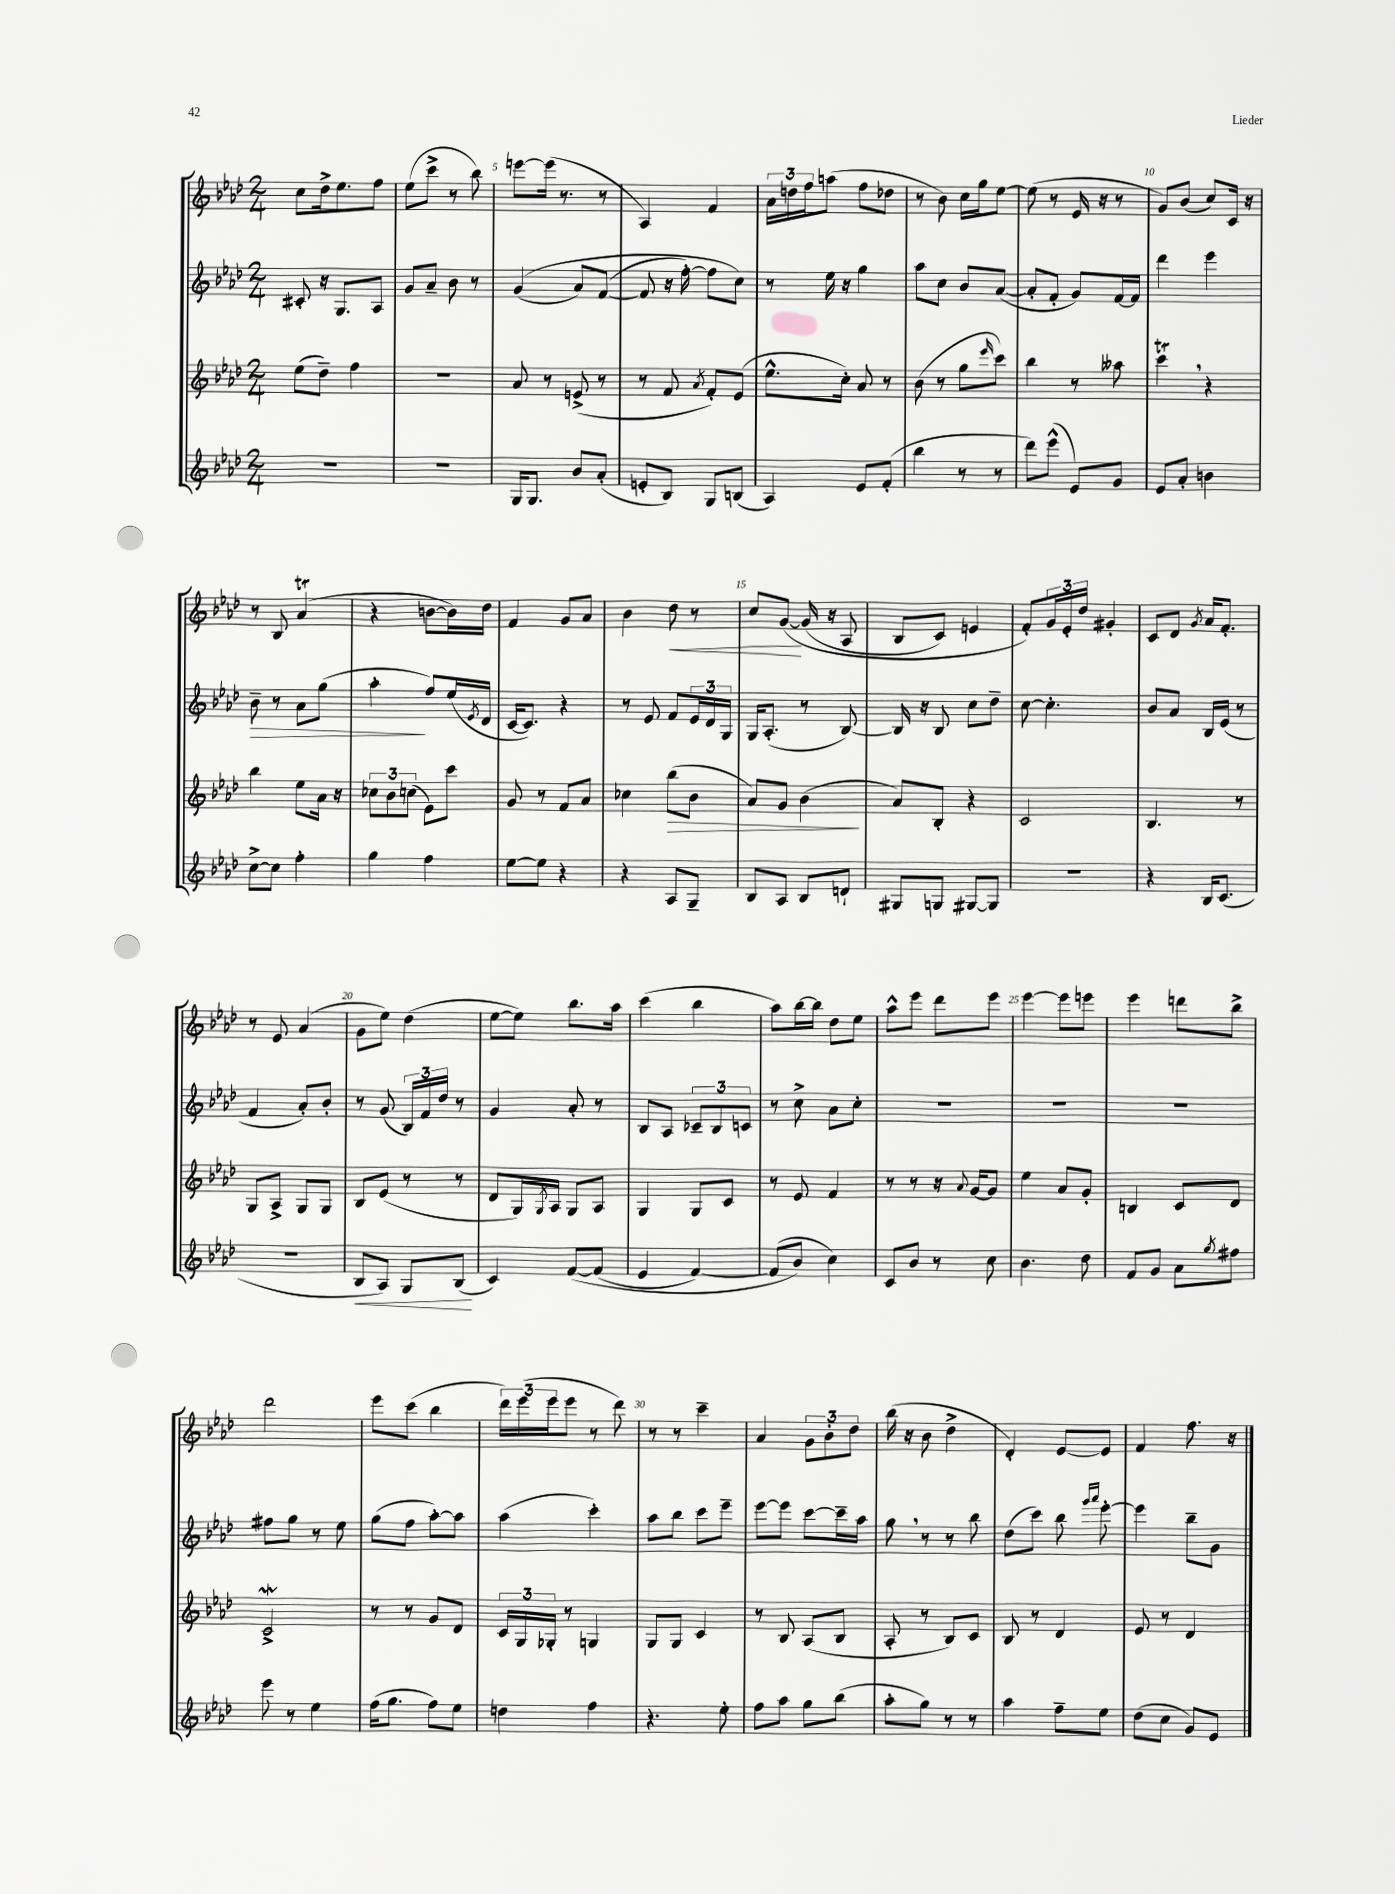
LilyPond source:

<<
\new StaffGroup <<
\new Staff = "s0" {
    \clef treble \key aes \major \numericTimeSignature \time 2/4
    c''8 des''16-> ees''8. f''8 |
    ees''8( c'''8-> r8 bes''8) |
    e'''8~ e'''16( r8. r8 |
    aes4) f'4 |
    \tuplet 3/2 { aes'16 d''16 f''16 } a''8( f''8 des''8 |
    r8 bes'8) c''16 g''16 ees''8~ |
    ees''8( r8 ees'16 r16 r8 |
    g'8) bes'8( c''8) c'16 r16 |
    r8 bes8 aes'4\trill( |
    r4 b'8~ b'16) des''16 |
    f'4 g'8 aes'8 |
    bes'4 des''8\< r8 |
    c''8 g'8~\!\( g'16( r16 aes8 |
    bes8 c'8) e'4 |
    f'8-.\) \tuplet 3/2 { g'16 ees'16-. des''16 } gis'4-. |
    c'8 des'8 \acciaccatura { g'8 } aes'16 f'8.-. |
    r8 ees'8 aes'4( |
    g'8 ees''8) des''4( |
    ees''8~ ees''8) bes''8. aes''16 |
    c'''4( bes''4 |
    aes''8) bes''16~ bes''16 des''8 ees''8 |
    aes''8-^ ees'''8 des'''8 ees'''8 |
    ees'''4~ ees'''8 e'''8 |
    ees'''4 d'''8 bes''8-> |
    des'''2 |
    ees'''8 c'''8( bes''4 |
    \tuplet 3/2 { des'''16) ees'''16( ees'''16 } ees'''8 r8 des'''8) |
    r8 r8 c'''4-- |
    aes'4 \tuplet 3/2 { g'8 bes'8-. des''8 } |
    bes''16( r16 bes'8 des''4-> |
    des'4-.) ees'8~ ees'8 |
    f'4 f''8. r16 \bar "|." |
}
\new Staff = "s1" {
    \clef treble \key aes \major \numericTimeSignature \time 2/4
    cis'8-. r16 g8. aes8 |
    g'8 aes'8-- bes'8 r8 |
    g'4(\( aes'8) f'8~( |
    f'8 r16 f''16~-.) f''8 c''8\) |
    r8 ees''16 r16 g''4 |
    aes''8 c''8 bes'8 aes'8~( |
    aes'8-. f'8-. g'8) f'16~ f'16 |
    des'''4 ees'''4 |
    bes'8--\> r8 aes'8 g''8( |
    aes''4-.\! f''8) ees''16( \acciaccatura { ees'8 } des'16 |
    c'16~ c'8.) r4 |
    r8 ees'8 f'8 \tuplet 3/2 { ees'16 des'16 g16 } |
    g16 aes8.-.( r8 bes8~) |
    bes16 r16 bes8 c''8 des''8-- |
    c''8~ c''4.-. |
    bes'8 aes'8 bes16 ees'16( r8 |
    f'4 aes'8-.) bes'8-. |
    r8 g'8( \tuplet 3/2 { bes16) f'16 des''16 } r8 |
    g'4 aes'8-. r8 |
    bes8 aes8 \tuplet 3/2 { ces'8-- bes8 c'8 } |
    r8 c''8-> aes'8 c''8-. |
    R2 |
    R2 |
    R2 |
    fis''8 g''8 r8 ees''8 |
    g''8( f''8 aes''8~-.) aes''8 |
    aes''4( c'''4-.) |
    aes''8 bes''8 c'''8 ees'''8-- |
    ees'''8~ ees'''8 c'''8~ c'''16-- aes''16 |
    g''8 \breathe r8 r8 bes''8 |
    des''8( c'''8) bes''8 \grace { g'''16 aes'''16 } ees'''8~-. |
    ees'''4 bes''8-- g'8 \bar "|." |
}
\new Staff = "s2" {
    \clef treble \key aes \major \numericTimeSignature \time 2/4
    ees''8( des''8--) f''4 |
    R2 |
    aes'8 r8 e'8->( r8 |
    r8 f'8 \acciaccatura { aes'8 } f'8-.) ees'8( |
    ees''8.-^ c''16-.) aes'8 r8 |
    bes'8( r8 g''8 \grace { ees'''16 } c'''8) |
    bes''4 r8 aeses''8 |
    c'''4\trill \breathe r4 |
    bes''4 ees''8 aes'16 r16 |
    \tuplet 3/2 { ces''8 bes'8 c''8( } ees'8) c'''8 |
    g'8 r8 f'8 aes'8 |
    ces''4 bes''8\>( bes'8 |
    aes'8) g'8 bes'4\!( |
    aes'8) bes8-. r4 |
    c'2 |
    bes4. r8 |
    g8 aes8-> g8 g8 |
    bes8 ees'8( r8 r8 |
    des'8 g16) \acciaccatura { g8 } aes16 g8 aes8 |
    g4 g8 c'8 |
    r8 ees'8 f'4 |
    r8 r8 r16 \appoggiatura { aes'8 } g'16~ g'8 |
    ees''4 aes'8 g'8-. |
    b4 c'8 des'8 |
    c'2->\mordent |
    r8 r8 g'8 des'8 |
    \tuplet 3/2 { c'16 g16 ges16-. } r8 g4 |
    g8 g8 c'4 |
    r8 bes8 aes8( bes8 |
    aes8-. r8 bes8) c'8 |
    bes8 r8 des'4 |
    ees'8 r8 des'4 \bar "|." |
}
\new Staff = "s3" {
    \clef treble \key aes \major \numericTimeSignature \time 2/4
    R2 |
    R2 |
    g16 g8. bes'8 aes'8-.( |
    e'8-. bes8) g8 b8( |
    aes4) ees'8 f'8-.( |
    bes''4 r8 r8 |
    des'''8) ees'''8-^( ees'8) g'8 |
    ees'8 aes'8-. b'4 |
    c''8~-> c''8 f''4-. |
    g''4 f''4 |
    ees''8~ ees''8 r4 |
    r4 aes8 g8-- |
    bes8 aes8 bes8 d'8-! |
    gis8 g8 gis8~ gis8 |
    R2 |
    r4 bes16 c'8.( |
    r2 |
    bes8\< aes8) g8 bes8\!( |
    c'4) f'8~\( f'8( |
    ees'4 f'4~) |
    f'8( bes'8\) c''4) |
    c'8 bes'8 r8 c''8 |
    bes'4. des''8 |
    f'8 g'8 aes'8 \acciaccatura { g''8 } fis''8 |
    ees'''8 r8 ees''4 |
    f''16( g''8. f''8) ees''8 |
    d''4 f''4 |
    r4. ees''8-. |
    f''8 aes''8 g''8 bes''8( |
    aes''8-. g''8) r8 r8 |
    aes''4 f''8-- ees''8 |
    des''8( c''8 g'8) ees'8 \bar "|." |
}
>>
>>
\layout { \context { \Score currentBarNumber = #3 \override BarNumber.break-visibility = ##(#f #t #t) barNumberVisibility = #(every-nth-bar-number-visible 5) } }
